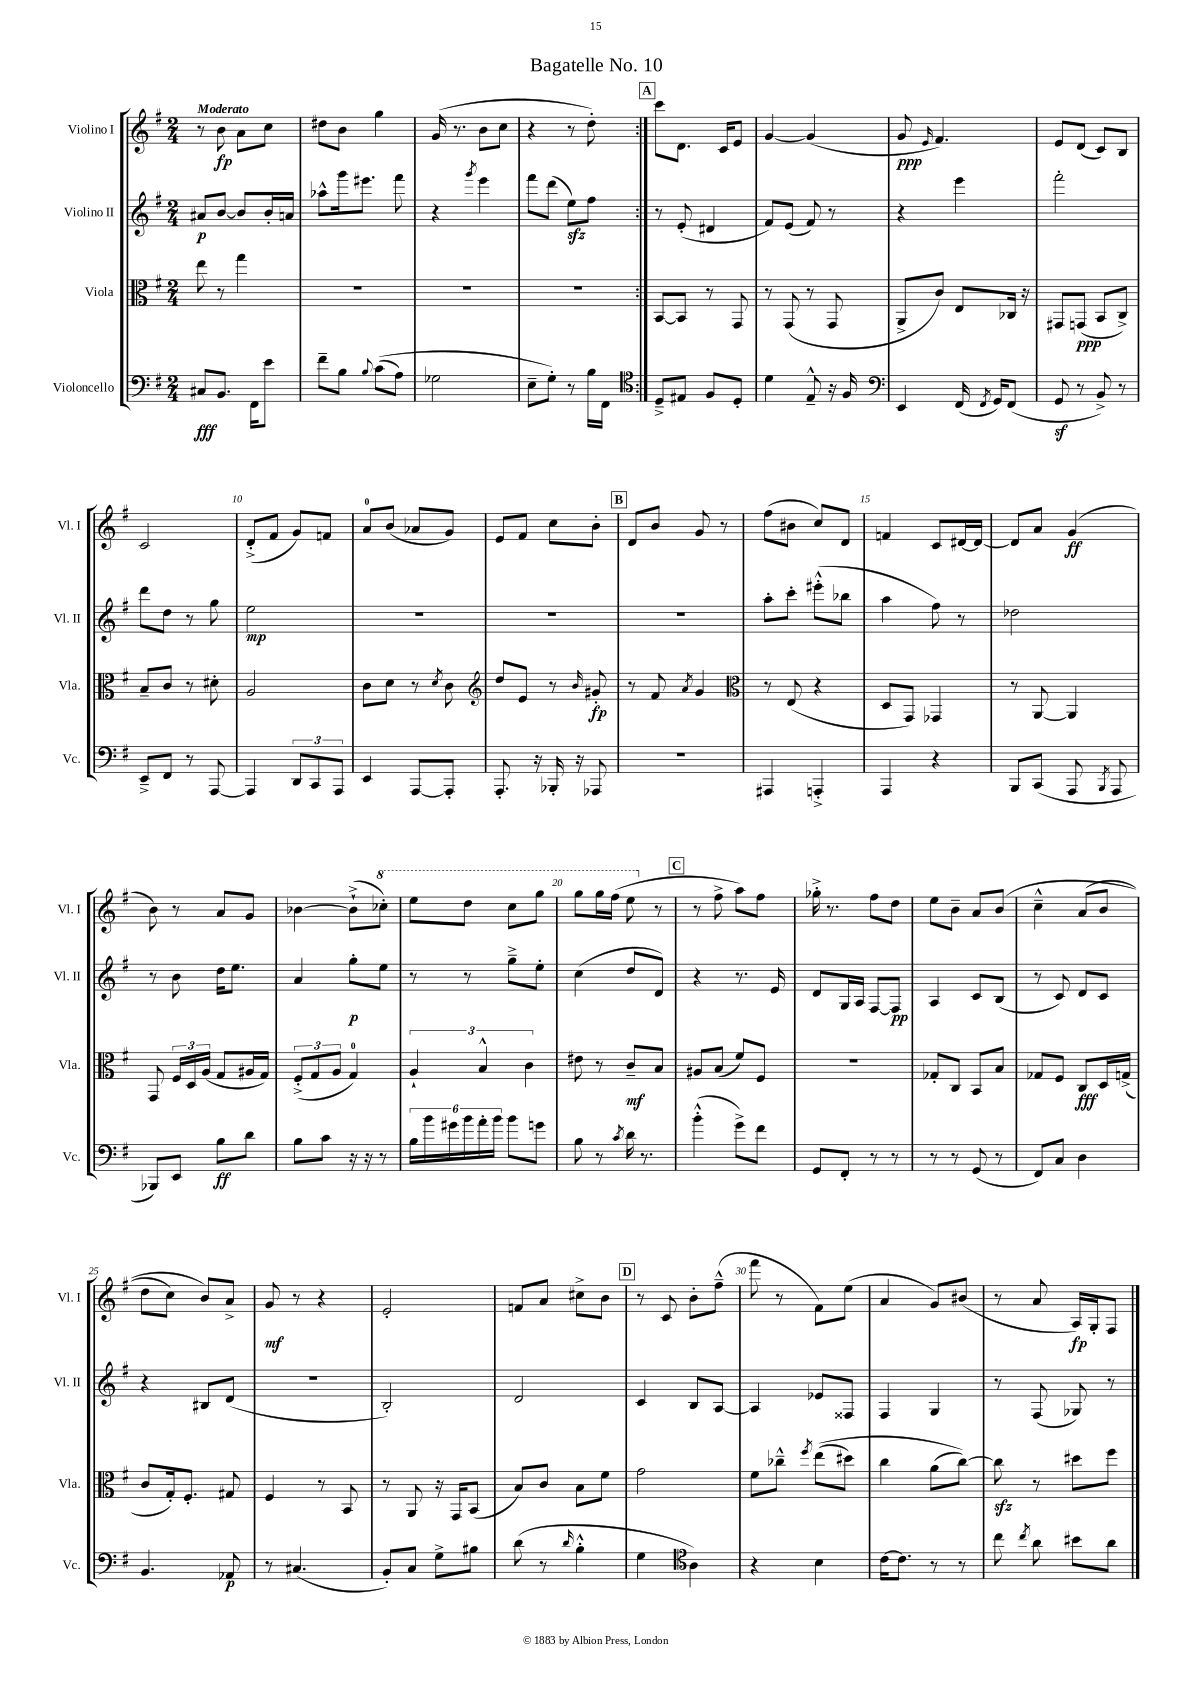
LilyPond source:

\header { title = "Bagatelle No. 10" }
<<
\new StaffGroup <<
\new Staff = "s0" \with { instrumentName = "Violino I" shortInstrumentName = "Vl. I" } {
    \clef treble \key g \major \numericTimeSignature \time 2/4 \tempo "Moderato"
    \autoBeamOff \repeat volta 2 { r8 b'8\fp a'8[ c''8] |
    dis''8[ b'8] g''4 |
    g'16( r8. b'8[ c''8] |
    r4 r8 d''8-.) | }
    \mark \markup { \box "A" } c'''8[ d'8.] c'16[ e'8] |
    g'4~ g'4( |
    g'8\ppp \grace { e'16 } fis'4.) |
    e'8[ d'8]( c'8[) b8] |
    c'2 |
    d'8[-.->( fis'8] g'8[) f'8] |
    a'8[-0 b'8]( aes'8[ g'8]) |
    e'8[ fis'8] c''8[ b'8]-. |
    \mark \markup { \box "B" } d'8[ b'8] g'8 r8 |
    fis''8[( bis'8] c''8[) d'8] |
    f'4 c'8[ dis'16~ dis'16]~ |
    dis'8[ a'8] g'4\ff( |
    b'8) r8 a'8[ g'8] |
    bes'4~ bes'8[-!->( \ottava #1 ces'''8]-.) |
    e'''8[ d'''8] c'''8[ g'''8] |
    g'''8[ g'''16 fis'''16]( e'''8 \ottava #0 r8 |
    \mark \markup { \box "C" } r8 fis''8-> a''8[) fis''8] |
    ges''16-.-> r8. fis''8[ d''8] |
    e''8[ b'8]-- a'8[ b'8]\( |
    c''4---^ a'8[( b'8] |
    d''8[ c''8]) b'8[\) a'8]-> |
    g'8\mf r8 r4 |
    e'2-. |
    f'8[ a'8] cis''8[-> b'8] |
    \mark \markup { \box "D" } r8 c'8 b'8[-. fis''8]---^( |
    fis'''8 r8 fis'8[) e''8]( |
    a'4 g'8[) bis'8]( |
    r8 a'8 a16[\fp) g16-. fis8] \bar "|." |
}
\new Staff = "s1" \with { instrumentName = "Violino II" shortInstrumentName = "Vl. II" } {
    \clef treble \key g \major \numericTimeSignature \time 2/4
    \autoBeamOff \repeat volta 2 { ais'8[\p b'8]~ b'8[ b'16-. a'16] |
    aes''8[-^ g'''16 eis'''8.] fis'''8 |
    r4 \acciaccatura { g'''8 } e'''4 |
    fis'''8[ d'''8]( e''8[\sfz) fis''8] | }
    \mark \markup { \box "A" } r8 e'8-.( dis'4 |
    fis'8[) e'8]( fis'8) r8 |
    r4 e'''4 |
    fis'''2-. |
    d'''8[ d''8] r8 g''8 |
    e''2\mp |
    R2 |
    R2 |
    \mark \markup { \box "B" } R2 |
    a''8[-. c'''8]-. eis'''8[-.-^( bes''8] |
    a''4 fis''8) r8 |
    des''2 |
    r8 b'8 d''16[ e''8.] |
    a'4 g''8[-.\p e''8] |
    r8 r8 g''8[---> e''8]-. |
    c''4( d''8[ d'8]) |
    \mark \markup { \box "C" } r4 r8. e'16 |
    d'8[ g16 a16] fis8[~ fis8]\pp |
    a4 c'8[ b8]( |
    r8 c'8) d'8[ c'8] |
    r4 bis8[ d'8]( |
    r2 |
    b2-.) |
    d'2 |
    \mark \markup { \box "D" } c'4 b8[ a8]~ |
    a4 ees'8[ fisis8] |
    fis4 g4 |
    r8 fis8( ges8) r8 \bar "|." |
}
\new Staff = "s2" \with { instrumentName = "Viola" shortInstrumentName = "Vla." } {
    \clef alto \key g \major \numericTimeSignature \time 2/4
    \autoBeamOff \repeat volta 2 { e''8 r8 g''4 |
    R2 |
    R2 |
    R2 | }
    \mark \markup { \box "A" } b,8[~ b,8] r8 g,8 |
    r8 g,8( r8 g,8 |
    a,8[-> c'8]) e8[ ces16] r16 |
    gis,8[ g,8]\ppp( b,8[ c8]->) |
    b8[-- c'8] r8 dis'8-. |
    a2 |
    c'8[ d'8] r8 \acciaccatura { d'8 } c'8 |
    \clef treble d''8[ e'8] r8 \grace { b'16 } gis'8-.\fp |
    \mark \markup { \box "B" } r8 fis'8 \acciaccatura { a'8 } g'4 |
    \clef alto r8 e8( r4 |
    d8[ g,8]) ges,4 |
    r8 a,8~ a,4 |
    g,8 \tuplet 3/2 { fis16[ d16 a16]( } g8[ ais16 g16]) |
    \tuplet 3/2 { fis8[-.->( g8 a8] } g4-0) |
    \tuplet 3/2 { a4-! b4-^ c'4 } |
    eis'8 r8 c'8[--\mf b8] |
    \mark \markup { \box "C" } ais8[ b8]( fis'8[) fis8] |
    r2 |
    ges8[-. c8] b,8[ b8] |
    ges8[ fis8] c8[\fff d16 g16]->( |
    c'8[ g16-.) fis8.]-. gis8 |
    fis4 r8 b,8 |
    r8 a,8 r16 g,16[ b,8]( |
    b8[) c'8] b8[ fis'8] |
    \mark \markup { \box "D" } g'2 |
    fis'8[ ces''8]---^ \acciaccatura { fis''8 } e''8[(\( dis''8]) |
    c''4 a'8[( c''8]~)\) |
    c''8\sfz r8 dis''8[ fis''8] \bar "|." |
}
\new Staff = "s3" \with { instrumentName = "Violoncello" shortInstrumentName = "Vc." } {
    \clef bass \key g \major \numericTimeSignature \time 2/4
    \autoBeamOff \repeat volta 2 { cis8[\fff b,8.] fis,16[ e'8] |
    fis'8[-- b8] \appoggiatura { b8 } c'8[(\( a8]) |
    ges2 |
    e8[-- g8]-.\) r8 b16[ fis,16] | }
    \mark \markup { \box "A" } \clef tenor d8[---> eis8] fis8[ d8]-. |
    d'4 e8---^ r16 fis16 |
    \clef bass e,4 fis,16( \acciaccatura { fis,8 } g,16[) fis,8]( |
    g,8\sf r8 b,8->) r8 |
    e,8[---> fis,8] r8 a,,8~ |
    a,,4 \tuplet 3/2 { d,8[ c,8 a,,8] } |
    e,4 a,,8[~ a,,8]-. |
    a,,8.-. r16 bes,,16-. r16 aes,,8 |
    \mark \markup { \box "B" } R2 |
    ais,,4 a,,4-.-> |
    a,,4 r4 |
    b,,8[ c,8]( a,,8 \acciaccatura { b,,8 } a,,8 |
    bes,,8[) e,8] b8[\ff d'8] |
    b8[ c'8] r16 r16 r8 |
    \tuplet 6/4 { b16[ b'16 gis'16 b'16 a'16-. b'16] } b'8[ g'8] |
    b8 r8 \acciaccatura { c'8 } d'16 r8. |
    \mark \markup { \box "C" } b'4-.-^( g'8[->) fis'8] |
    g,8[ fis,8]-. r8 r8 |
    r8 r8 g,8( r8 |
    fis,8[) c8] d4 |
    b,4. aes,8\p |
    r8 cis4.( |
    b,8[-.) c8] g8[-> bis8] |
    d'8( r8 \grace { d'16 } b4-.-^ |
    \mark \markup { \box "D" } g4 \clef tenor a4) |
    r4 b4 |
    c'16[~ c'8.] r8 r8 |
    c''8 \acciaccatura { c''8 } a'8 bis'8[ a'8] \bar "|." |
}
>>
>>
\layout { \context { \Score \override BarNumber.break-visibility = ##(#f #t #t) barNumberVisibility = #(every-nth-bar-number-visible 5) } }
